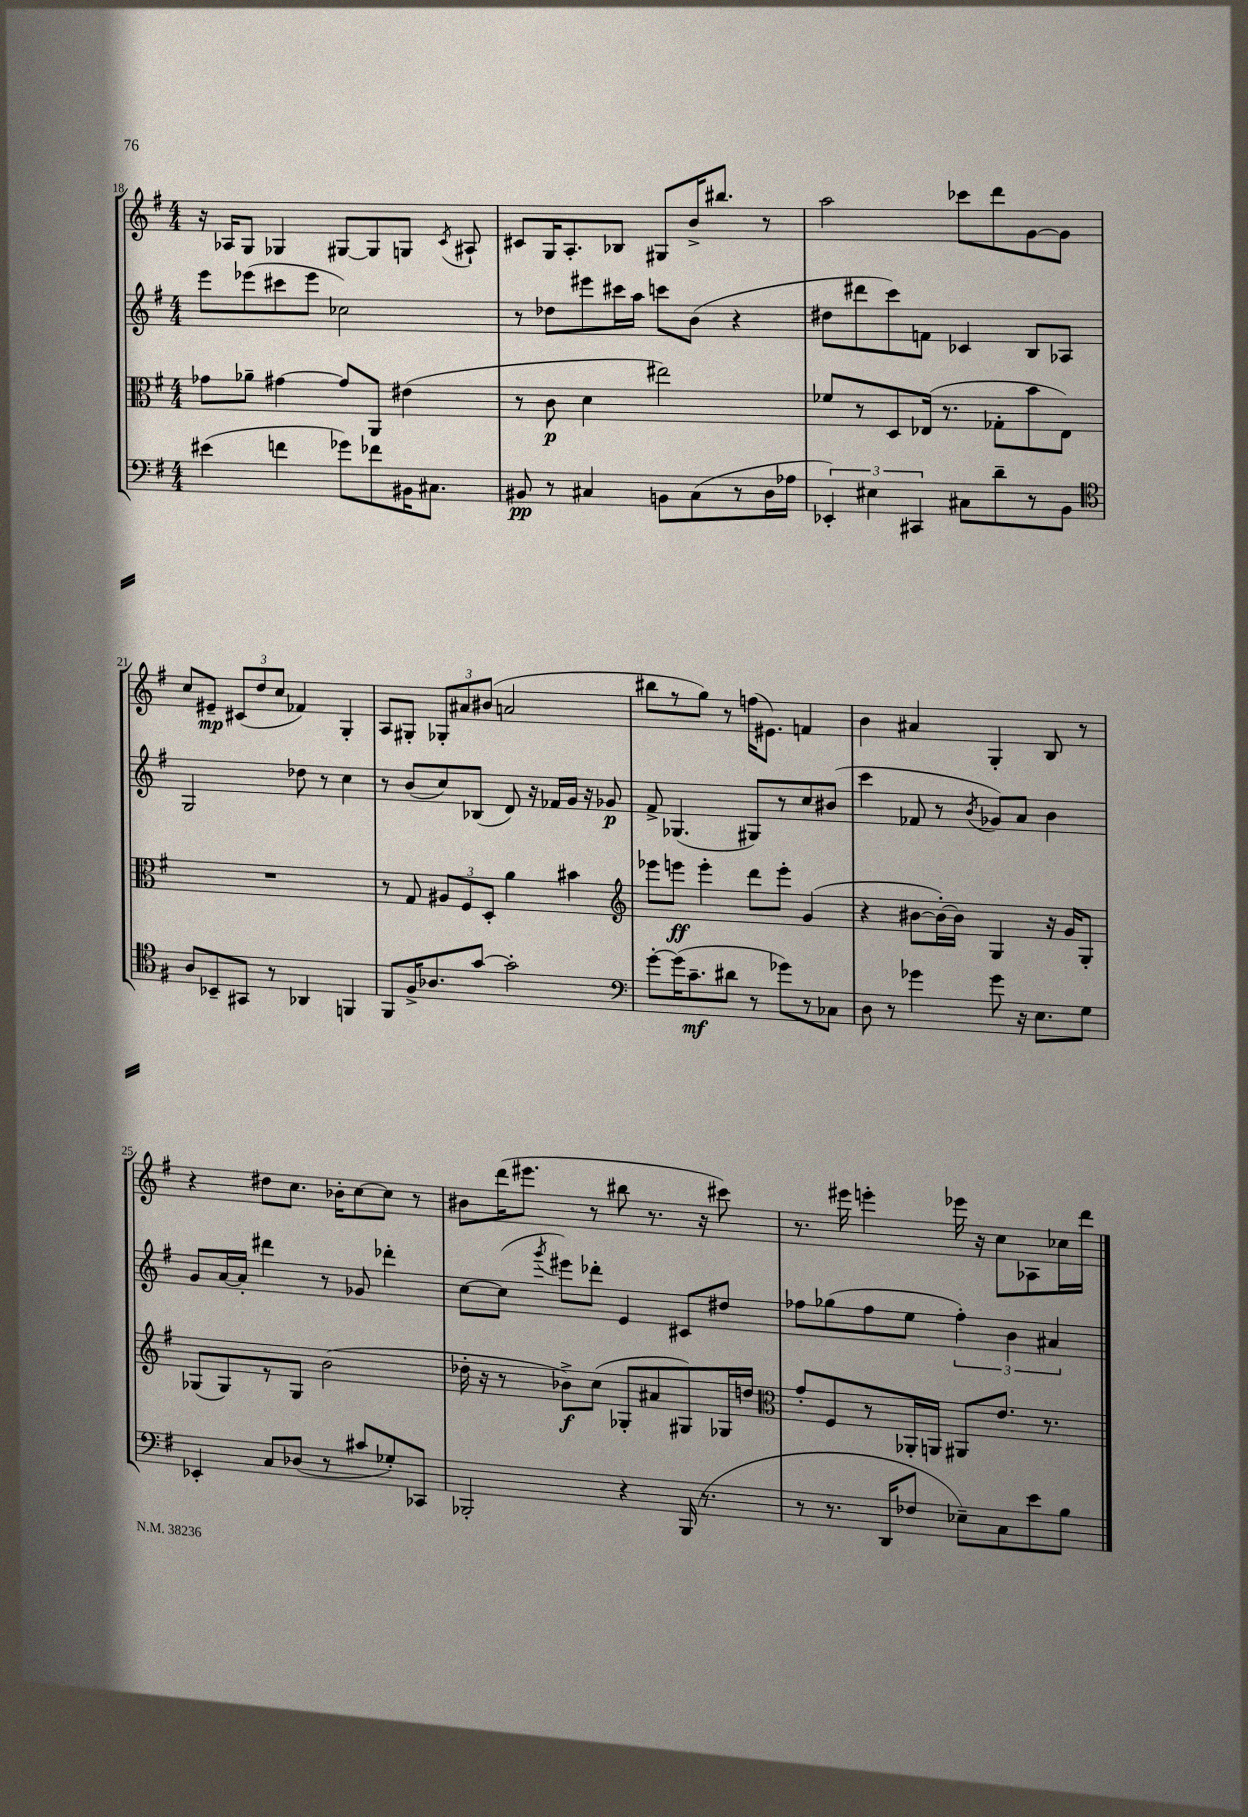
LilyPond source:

<<
\new StaffGroup <<
\new Staff = "s0" {
    \clef treble \key g \major \numericTimeSignature \time 4/4
    \autoBeamOff r16 aes16[ g8] ges4 gis8[~ gis8 g8] \acciaccatura { c'8 } ais8-! |
    cis'8[ g16 a8.-. bes8] gis8[ b'16-> bis''8.] r8 |
    a''2 ces'''8[ d'''8 g'8~ g'8] |
    c''8[ eis'8]--\mp \tuplet 3/2 { cis'8[( d''8 c''8] } fes'4) g4-. |
    a8[ gis8]-. \tuplet 3/2 { ges8[-. ais'8 bis'8]( } a'2 |
    bis''8[ r8 g''8]) r8 f''16[( eis'8.]) f'4 |
    b'4 ais'4 g4-. b8 r8 |
    r4 dis''8[ c''8.] bes'16[-. c''8~ c''8] r8 |
    bis'8[ d'''16( eis'''8.] r8 bis''8 r8. r16 cis'''8) |
    r8. eis'''16 e'''4-. ees'''16 r16 c''8[ aes8 ces''16 d'''16] \bar "|." |
}
\new Staff = "s1" {
    \clef treble \key g \major \numericTimeSignature \time 4/4
    \autoBeamOff e'''8[ ees'''8( cis'''8 ees'''8] ces''2) |
    r8 des''8[ eis'''8 cis'''16 a''16] c'''8[ b'8]( r4 |
    dis''8[ dis'''8 c'''8) f'8] ces'4 b8[ aes8] |
    g2 des''8 r8 c''4 |
    r8 b'8[( c''8) bes8]( d'8) r16 fes'16[ g'16] r16 ges'8\p |
    fis'8-> ges4.( gis8[) r8 c''8 bis'8]( |
    c'''4 fes'8 r8 \acciaccatura { b'8 } ges'8[) a'8] b'4 |
    g'8[ a'16~ a'16]-. dis'''4 r8 ges'8 des'''4-. |
    c''8[~ c''8]( \acciaccatura { g'''8 } eis'''8[) des'''8]-. e'4 cis'8[ dis''8] |
    fes''8[ ges''8( fes''8 e''8] \tuplet 3/2 { fes''4-.) b'4 ais'4 } \bar "|." |
}
\new Staff = "s2" {
    \clef alto \key g \major \numericTimeSignature \time 4/4
    \autoBeamOff ges'8[ aes'8]-- gis'4~ gis'8[ a,8] eis'4( |
    r8 c'8\p d'4 eis''2) |
    fes'8[ r8 d8 ees16]( r8. ges8[-. b'8 ees8]) |
    R1 |
    r8 g8 \tuplet 3/2 { ais8[ fis8 d8]-. } a'4 bis'4 |
    \clef treble ees'''8[ e'''8]\ff e'''4-. d'''8[ e'''8]-. g'4( |
    r4 bis'8[~ bis'16~-.) bis'16] g4 r16 g'16[ g8]-. |
    ges8[( ges8) r8 ges8] b'2( |
    des''16-. r16 r8 bes'8[->\f) c''8]( ges8[-. ais'8 gis8) ges16 d''16] |
    \clef alto g'8[-. fis8 r8 aes,16-. a,16] ais,8[ e'8.] r8. \bar "|." |
}
\new Staff = "s3" {
    \clef bass \key g \major \numericTimeSignature \time 4/4
    \autoBeamOff eis'4( f'4 ges'8[) fes'8 bis,16 cis8.] |
    bis,8\pp r8 cis4 b,8[ cis8( r8 d16 aes16] |
    \tuplet 3/2 { ees,4-.) eis4 cis,4 } cis8[ d'8-- r8 b,8] |
    \clef tenor a8[ bes,8-- gis,8] r8 aes,4 f,4 |
    fis,8[ fis16-> aes8. g'8]~ g'2-. |
    \clef bass g'8[~-. g'16( c'8.--\mf dis'8] r8 ges'8[) r8 ces8] |
    d8 r8 ges'4 ges'8 r16 e8.[ g8] |
    ees,4-. c8[ des8]( r8 cis'8[ ges8-.) ces,8] |
    bes,,2-. r4 bes,,16( r8. |
    r8 r8. d,16[ fes8] ees8[--) c8 e'8 b8] \bar "|." |
}
>>
>>
\layout { \context { \Score currentBarNumber = #18 } }
